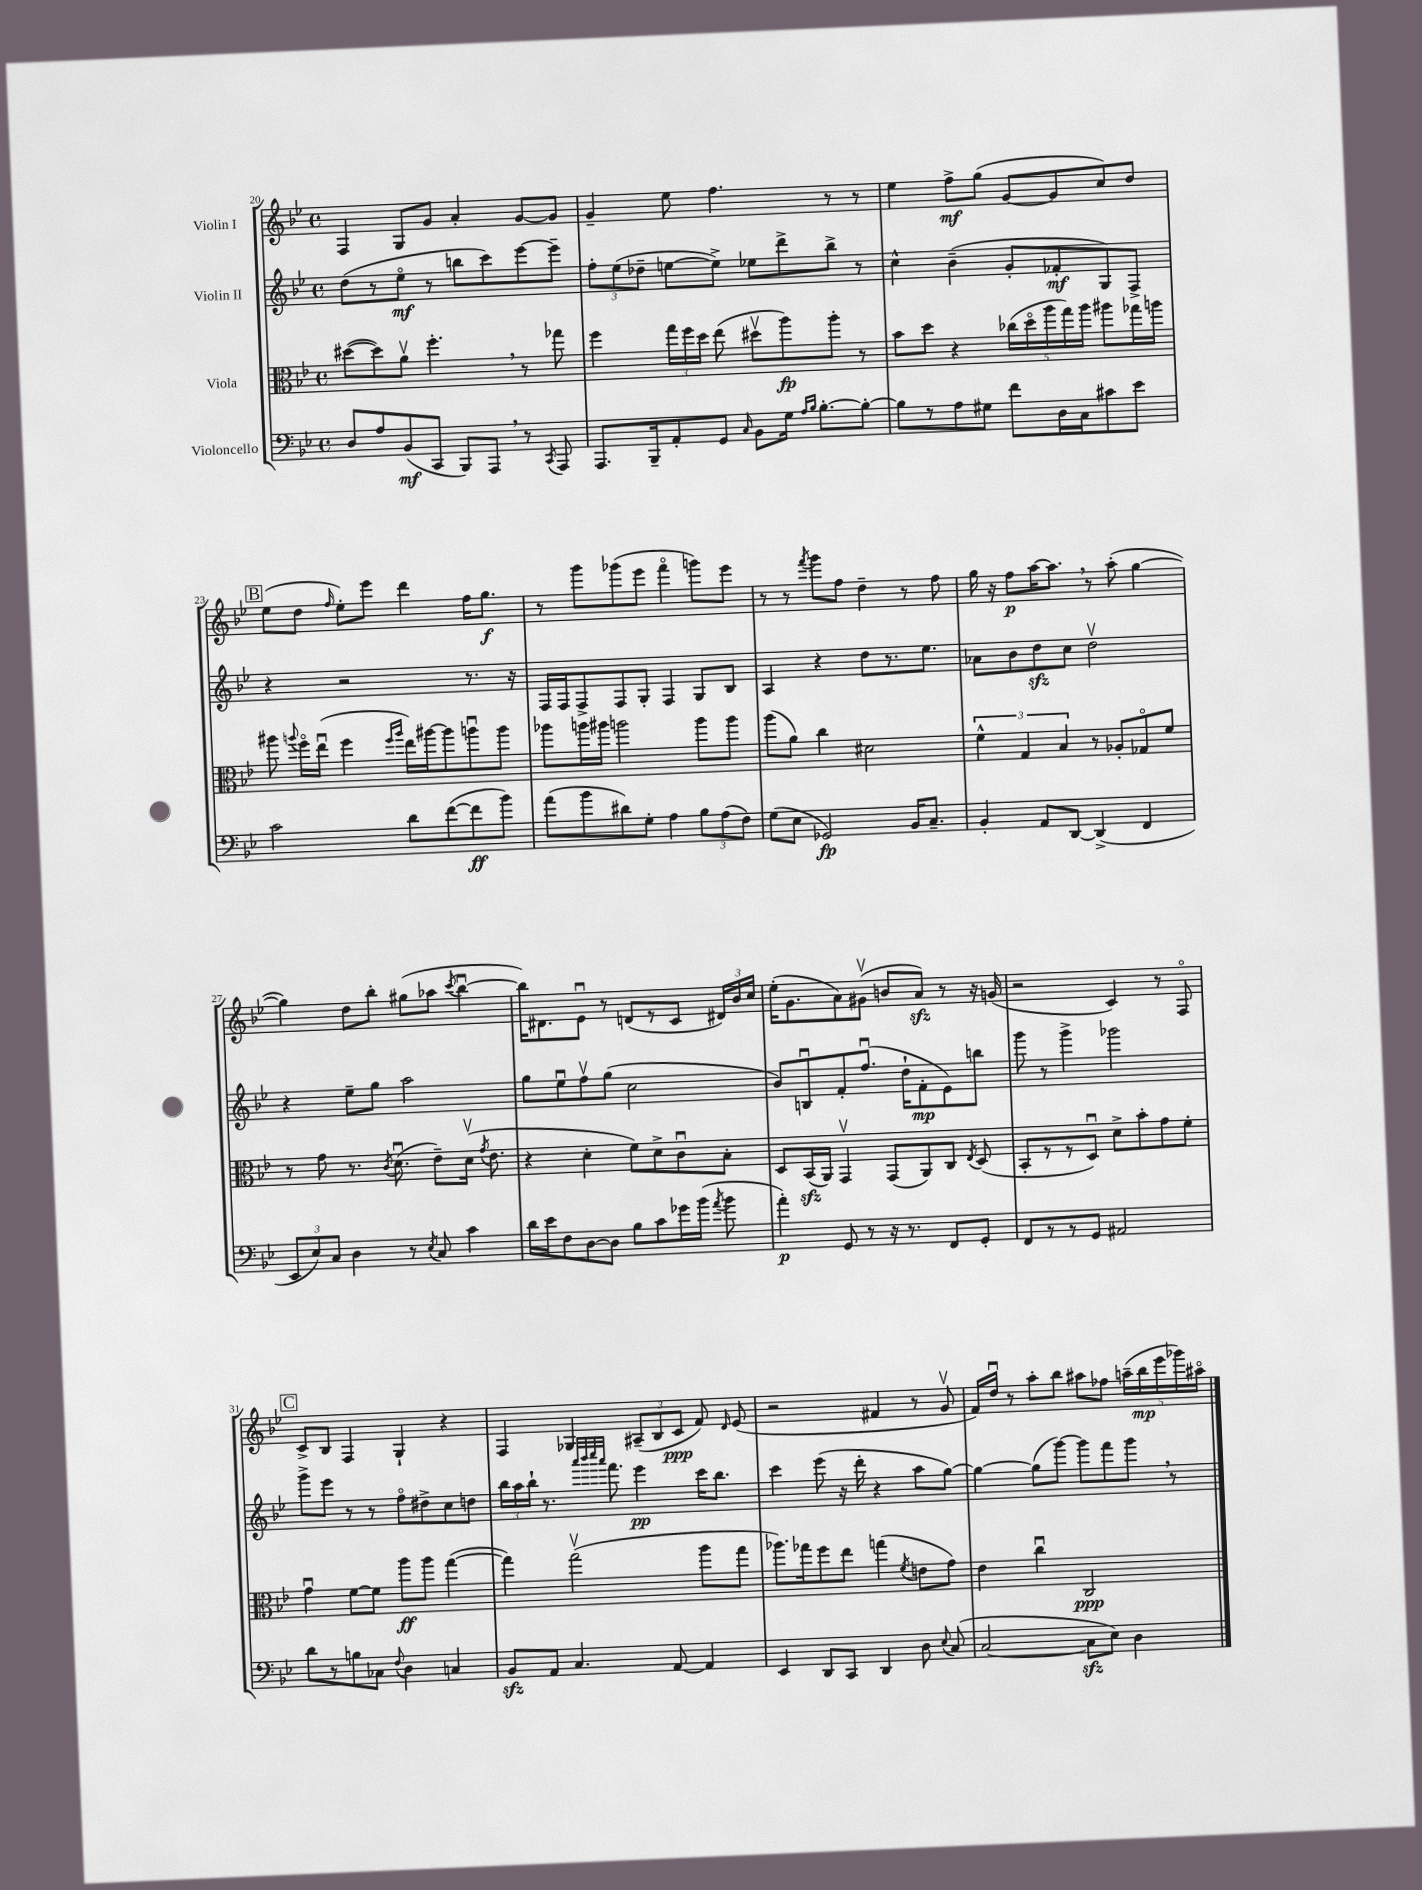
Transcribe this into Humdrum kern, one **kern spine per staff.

**kern	**kern	**kern	**kern
*staff4	*staff3	*staff2	*staff1
*clefF4	*clefC3	*clefG2	*clefG2
*k[b-e-]	*k[b-e-]	*k[b-e-]	*k[b-e-]
*M4/4	*M4/4	*M4/4	*M4/4
*met(c)	*met(c)	*met(c)	*met(c)
8D	([8dd#	(8dd	4F
8A	8dd#])	8r	.
(8BB-	8av	8ee-o	8G
8CC	4.ff'	8r	8g
8BBB-)	.	8bb	4a'
8AAA	.	8ccc)	.
8r	8r	[8eee-	[8g
8qCC	.	.	.
8AAA	8gg-	8eee-~]	8g]
=	=	=	=
8.AAA	4ff	12ff'	4g~
.	.	(12ee-	.
.	.	12dd-~	.
16BBB-~	.	.	.
8AA'	24gg	[8ee	8ee-
.	24ff	.	.
.	24dd	.	.
8GG	(8ee-	8ee^])	4.ff
16qqC	.	.	.
8BB-	8dd#v	8ee-	.
16G	8aa)	8ddd^	.
16qqA	.	.	.
16qqB-	.	.	.
[8.B-'	.	.	.
.	8aa'	8bb-^	8r
8B-'_	8r	8r	8r
=	=	=	=
8B-]	8b-	4cc^^	4ee-
8r	8dd	.	.
8A	4r	(4b-~	8ff^
8G#	.	.	(8gg
8f	(20cc-	8g'	[8g
.	20ddo	.	.
.	20aa	.	.
16D	.	8f-'	8g]
.	20gg)	.	.
16C	.	.	.
.	20aa	.	.
8c#	8aa#	8G)	8cc)
8e-	16gg-	8F^	8dd
.	16aa	.	.
=	=	=	=
2c	8aa#	4r	(8ee-
.	8qqaa	.	.
.	16ffo	.	8dd
.	(16ee-u	.	.
.	.	.	16qqff
.	4ff	2r	8ee-')
.	.	.	8eee-
.	16qqff	.	.
.	16qqaa	.	.
8d	16ee-)	.	4ddd
.	[16aa#	.	.
([8f	8aa#]	.	.
8f]	8aau	8.r	16ff
.	.	.	8.gg
8b-)	8aa	.	.
.	.	16r	.
=	=	=	=
(8a	8aa-	16F	8r
.	.	16F	.
8b-	16aa	8F^	8ggg
.	16aa#	.	.
8d#)	2aa	8F	(8ggg-
8G'	.	8G'	8eee-
4A	.	4F	4fffo
12B-	8aa	8G	8ggg)
(12A	.	.	.
.	8aa	8B-	8eee-
12F)	.	.	.
=	=	=	=
(8G	(8aa	4A	8r
8E-	8a)	.	8r
.	.	.	8qfff
2GG-)	4cc	4r	8ggg
.	.	.	8ff
.	2d#	8dd	4dd~
.	.	8.r	.
16BB-	.	.	8r
8.C~	.	8.ee-	.
.	.	.	8ff
=	=	=	=
4BB-'	6f^^	8a-	16gg
.	.	.	16r
.	.	8b-	8ff
.	6G	.	.
8AA	.	8dd	[16aa
.	.	.	8.aa]
.	6B-	.	.
[8DD	.	8cc	.
(4DD^]	8r	2ddv	8r
.	8A-'	.	(8aa'
4FF	8G-o	.	[4gg
.	8f	.	.
=	=	=	=
12EE-	8r	4r	4gg])
12E-)	.	.	.
.	8g	.	.
12C	.	.	.
4D	8.r	8ee-~	8dd
.	.	8gg	8bb-'
.	8qc	.	.
.	(8.du	.	.
8r	.	2aa	(8gg#
8qE-	.	.	.
8C	8e-~)	.	8aa-
.	.	.	8qccc
4c	(16dv	.	[4bb-u
.	8qg	.	.
.	8.e-	.	.
=	=	=	=
16d	4r	8gg	16bb-])
16e-	.	.	8.d#
8F	.	8ee-u	.
[8D	4d'	8ffv	8e-u
8D]	.	(8gg	8r
8B-	8f)	2cc	(8d
8c	8d^	.	8r
16g-	8cu	.	8c
(16b-	.	.	.
8qa	.	.	.
8b-	8B-'	.	24d#)
.	.	.	24b-
.	.	.	24cc
=	=	=	=
4a')	8D	8b-)	(16ee-'
.	.	.	8.g
.	(16BB-	8Bu	.
.	16AA)	.	.
8GG	4GGv	8f'	8a)
8r	.	(8.ffu	(8g#v
16r	(8GG	.	8b
8.r	.	16dd`	.
.	8AA)	8f'	8a)
8FF	8C	8e-)	8r
.	8qE-	.	.
8GG'	(8D	8bb	16r
.	.	.	(16g
=	=	=	=
8FF	8BB-'	8ggg	2r
8r	8r	8r	.
8r	8r	4ggg^	.
8GG	8Du)	.	.
2AA#	8d^	2ggg-	4c)
.	8b-'	.	.
.	8g	.	8r
.	8f'	.	8Fo
=	=	=	=
8d	4gu	8ggg^	8c^
8r	.	8eee-	8B-
8B	[8f	8r	4F
8C-	8f]	8r	.
8qqF	.	.	.
4D	8aa	8ffo	4G`
.	8aa	8dd#^	.
4C	([4gg	8cc	4r
.	.	8dd	.
=	=	=	=
8BB-	4gg])	24bb-	4F
.	.	24aa	.
.	.	24bb-`	.
8AA	.	8.r	.
4.C	(2ggv	.	4G-
.	.	32qqaaa	.
.	.	32qqbbb-	.
.	.	32qqcccc	.
.	.	32qqaaa	.
.	.	8.fff	.
.	.	4eee-	(12A#~
.	.	.	12B-
[8AA	.	.	.
.	.	.	12c
4AA]	8aa	16ccc	8f)
.	.	8.bb-	.
.	.	.	16qqd
.	8gg	.	(8e-
=	=	=	=
4EE-	8.aa-)	4ccc	2r
.	16gg-	.	.
8DD	8ff	(8eee-	.
8CC	8ee-	16r	.
.	.	16ddd'	.
4DD	(4gg	4r	4f#
.	8qf	.	.
8D	8e	8aa	8r
8qqE-	.	.	.
(8C	8g)	[8gg)	8gv
=	=	=	=
[2C	4e-	4gg_	16f)
.	.	.	16ddu
.	.	.	8r
.	4ccu	(8gg]	8aa'
.	.	[8ggg)	8bb-
8C]	2C	8ggg]	8aa#
8E-)	.	8fff	8ff-
4D	.	8ggg	(20aa~
.	.	.	20bb-
.	.	.	20eee-
.	.	8r	.
.	.	.	20ggg-)
.	.	.	20aa#o
==	==	==	==
*-	*-	*-	*-
